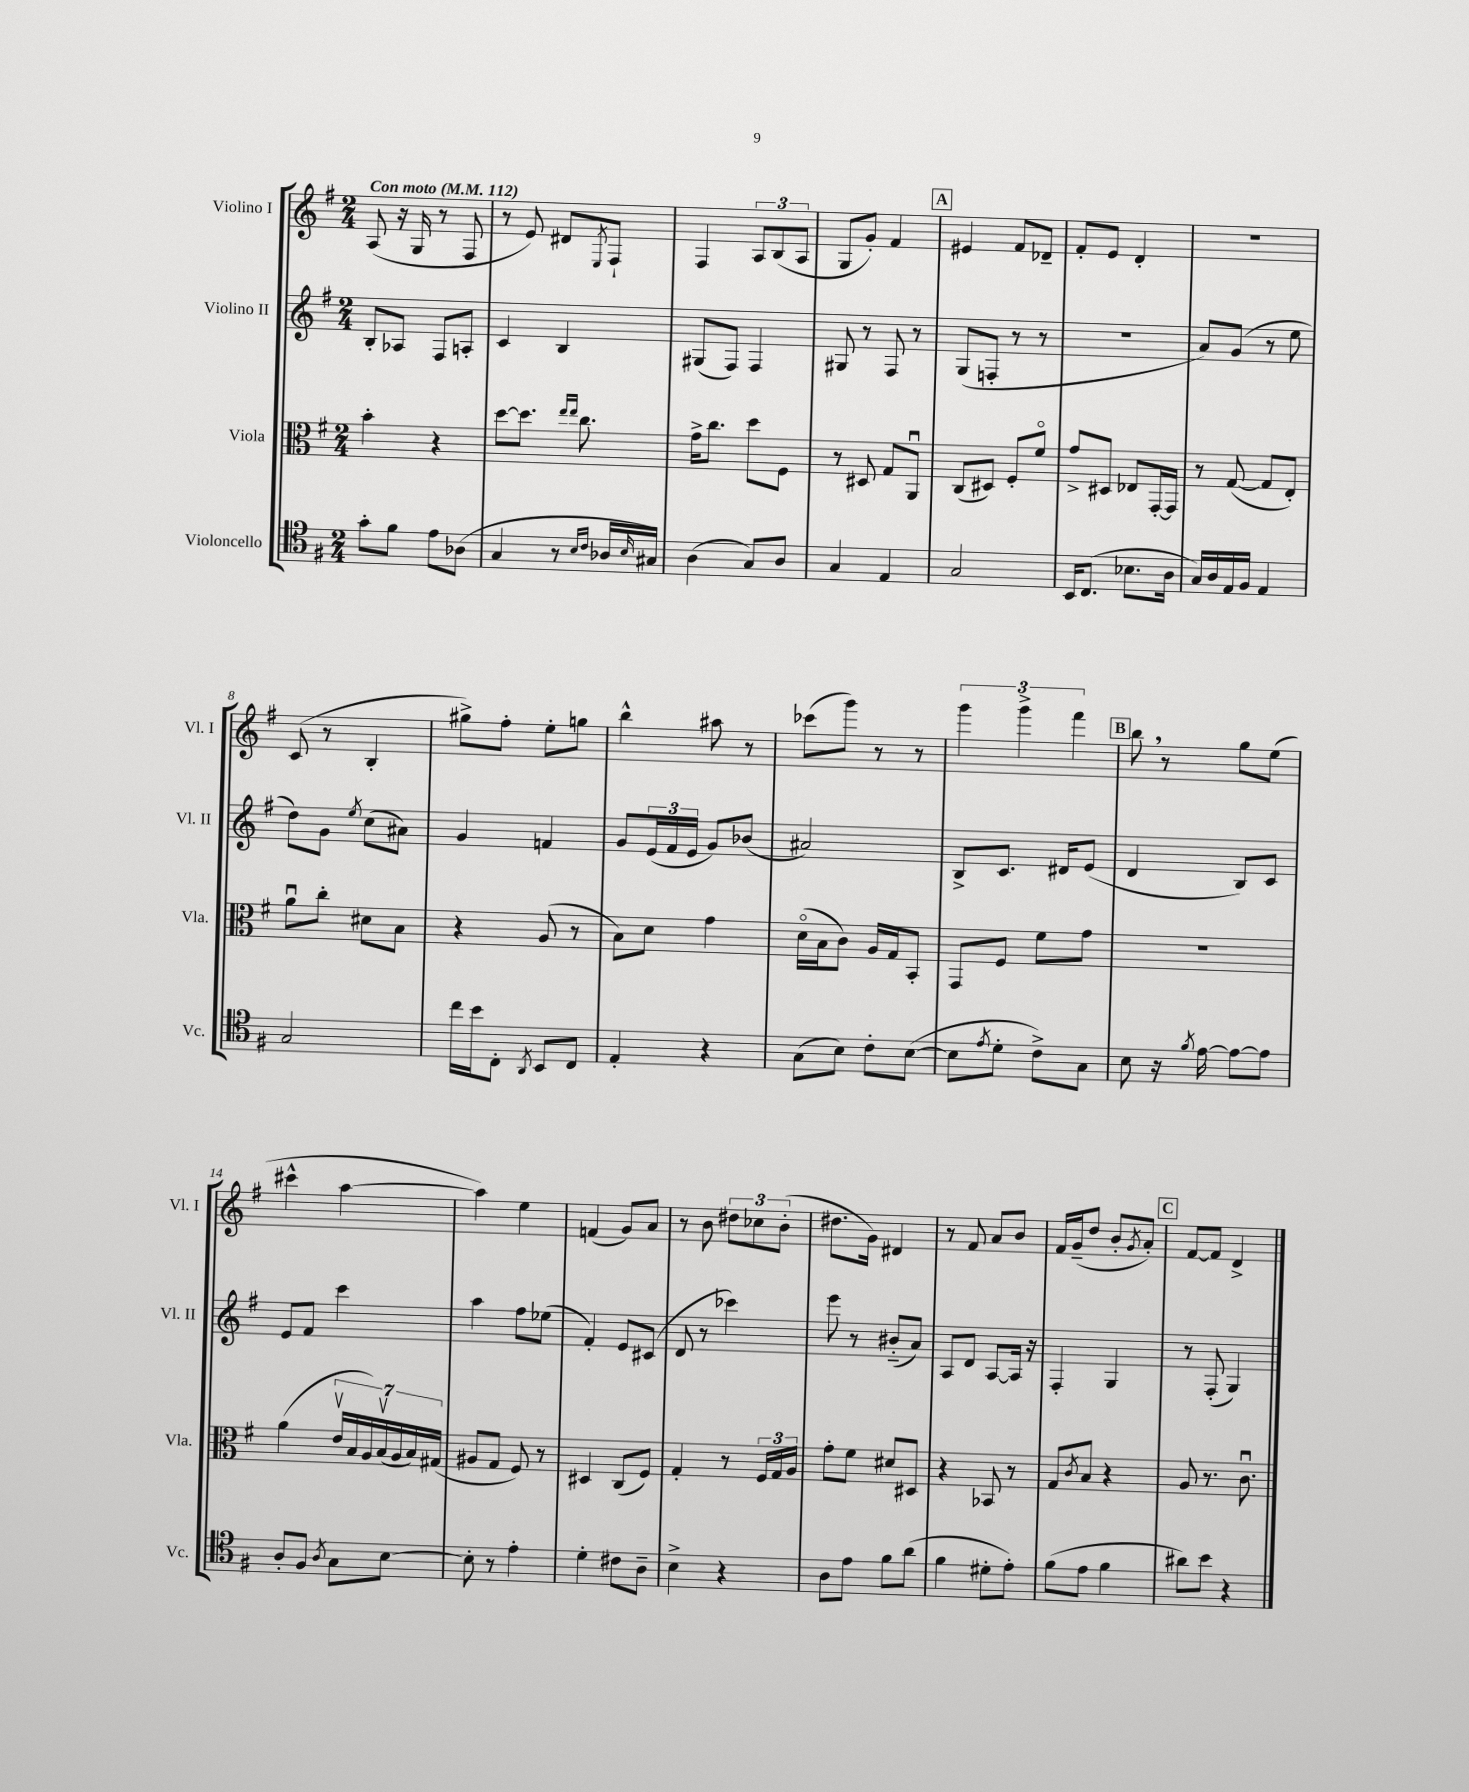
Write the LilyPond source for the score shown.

<<
\new StaffGroup <<
\new Staff = "s0" \with { instrumentName = "Violino I" shortInstrumentName = "Vl. I" } {
    \clef treble \key g \major \numericTimeSignature \time 2/4 \tempo "Con moto" 4 = 112
    a8( r16 g16 r8 fis8 |
    r8 e'8) dis'8 \acciaccatura { e8 } fis8-! |
    fis4 \tuplet 3/2 { a8 b8( a8 } |
    g8 g'8-.) fis'4 |
    \mark \markup { \box "A" } eis'4 fis'8 des'8-- |
    fis'8-. e'8 d'4-. |
    R2 |
    c'8( r8 b4-. |
    gis''8->) fis''8-. e''8-. g''8 |
    b''4-^ ais''8 r8 |
    ces'''8( g'''8) r8 r8 |
    \tuplet 3/2 { g'''4 g'''4-> fis'''4 } |
    \mark \markup { \box "B" } b''8 \breathe r8 g''8 e''8( |
    cis'''4-^ a''4~ |
    a''4) e''4 |
    f'4( g'8) a'8 |
    r8 b'8 \tuplet 3/2 { dis''8 ces''8 b'8-.( } |
    dis''8. g'16) dis'4 |
    r8 fis'8 a'8 b'8 |
    fis'16 g'16--( d''8 b'8-. \acciaccatura { g'8 } a'8-.) |
    \mark \markup { \box "C" } fis'8~ fis'8 d'4-> \bar "|." |
}
\new Staff = "s1" \with { instrumentName = "Violino II" shortInstrumentName = "Vl. II" } {
    \clef treble \key g \major \numericTimeSignature \time 2/4
    b8-. aes8 fis8 a8-. |
    c'4 b4 |
    gis8( fis8) fis4 |
    gis8 r8 fis8 r8 |
    \mark \markup { \box "A" } g8( f8-. r8 r8 |
    r2 |
    a'8) g'8( r8 e''8 |
    d''8) g'8 \acciaccatura { e''8 } c''8( ais'8) |
    g'4 f'4 |
    g'8 \tuplet 3/2 { e'16( fis'16 e'16 } g'8) bes'8( |
    ais'2) |
    b8-> c'8. dis'16 e'8( |
    \mark \markup { \box "B" } d'4 b8) c'8 |
    e'8 fis'8 c'''4 |
    a''4 fis''8 ees''8( |
    fis'4-.) e'8 cis'8( |
    d'8 r8 ces'''4) |
    e'''8 r8 bis'8-_( a'8) |
    a8 d'8 a8~ a16 r16 |
    fis4-. g4 |
    \mark \markup { \box "C" } r8 fis8-.( g4) \bar "|." |
}
\new Staff = "s2" \with { instrumentName = "Viola" shortInstrumentName = "Vla." } {
    \clef alto \key g \major \numericTimeSignature \time 2/4
    b'4-. r4 |
    d''8~ d''8. \grace { e''16 e''16 } c''8. |
    g'16-> c''8. d''8 fis8 |
    r8 dis8 g8 a,8\downbow |
    \mark \markup { \box "A" } c8( dis8) fis8-. fis'8\flageolet |
    g'8-> dis8 ees8 g,16~-. g,16 |
    r8 g8~( g8 e8-.) |
    a'8\downbow c''8-. dis'8 b8 |
    r4 a8( r8 |
    b8) d'8 g'4 |
    d'16\flageolet( b16 c'8) a16 g16 b,8-. |
    g,8 fis8 fis'8 g'8 |
    \mark \markup { \box "B" } R2 |
    a'4( \tuplet 7/4 { e'16\upbow b16 a16) b16\upbow( a16 b16) gis16( } |
    ais8 g8 fis8) r8 |
    dis4 c8( fis8) |
    g4-. r8 \tuplet 3/2 { fis16 g16 a16 } |
    g'8-. fis'8 dis'8 dis8 |
    r4 bes,8 r8 |
    g8 \acciaccatura { c'8 } b8 r4 |
    \mark \markup { \box "C" } a8 r8. c'8.\downbow \bar "|." |
}
\new Staff = "s3" \with { instrumentName = "Violoncello" shortInstrumentName = "Vc." } {
    \clef tenor \key g \major \numericTimeSignature \time 2/4
    g'8-. fis'8 e'8 aes8( |
    g4 r8 \grace { b16 c'16 } aes16 \grace { b16 } gis16) |
    a4( g8) a8 |
    g4 e4 |
    \mark \markup { \box "A" } g2 |
    b,16 c8.( bes8. a16 |
    g16) a16 e16 fis16 e4 |
    g2 |
    c''16 b'16 c8-. \acciaccatura { a,8 } b,8 c8 |
    e4-. r4 |
    g8( b8) c'8-. b8~( |
    b8 \acciaccatura { e'8 } d'8-. c'8->) g8 |
    \mark \markup { \box "B" } b8 r16 \acciaccatura { fis'8 } e'16~ e'8~ e'8 |
    a8-. fis8 \acciaccatura { a8 } g8 b8~ |
    b8-. r8 e'4-. |
    d'4-. cis'8 a8-- |
    b4-> r4 |
    a8 e'8 fis'8 a'8( |
    fis'4 dis'8-. e'8-.) |
    fis'8( e'8 fis'4 |
    \mark \markup { \box "C" } ais'8) b'8 r4 \bar "|." |
}
>>
>>
